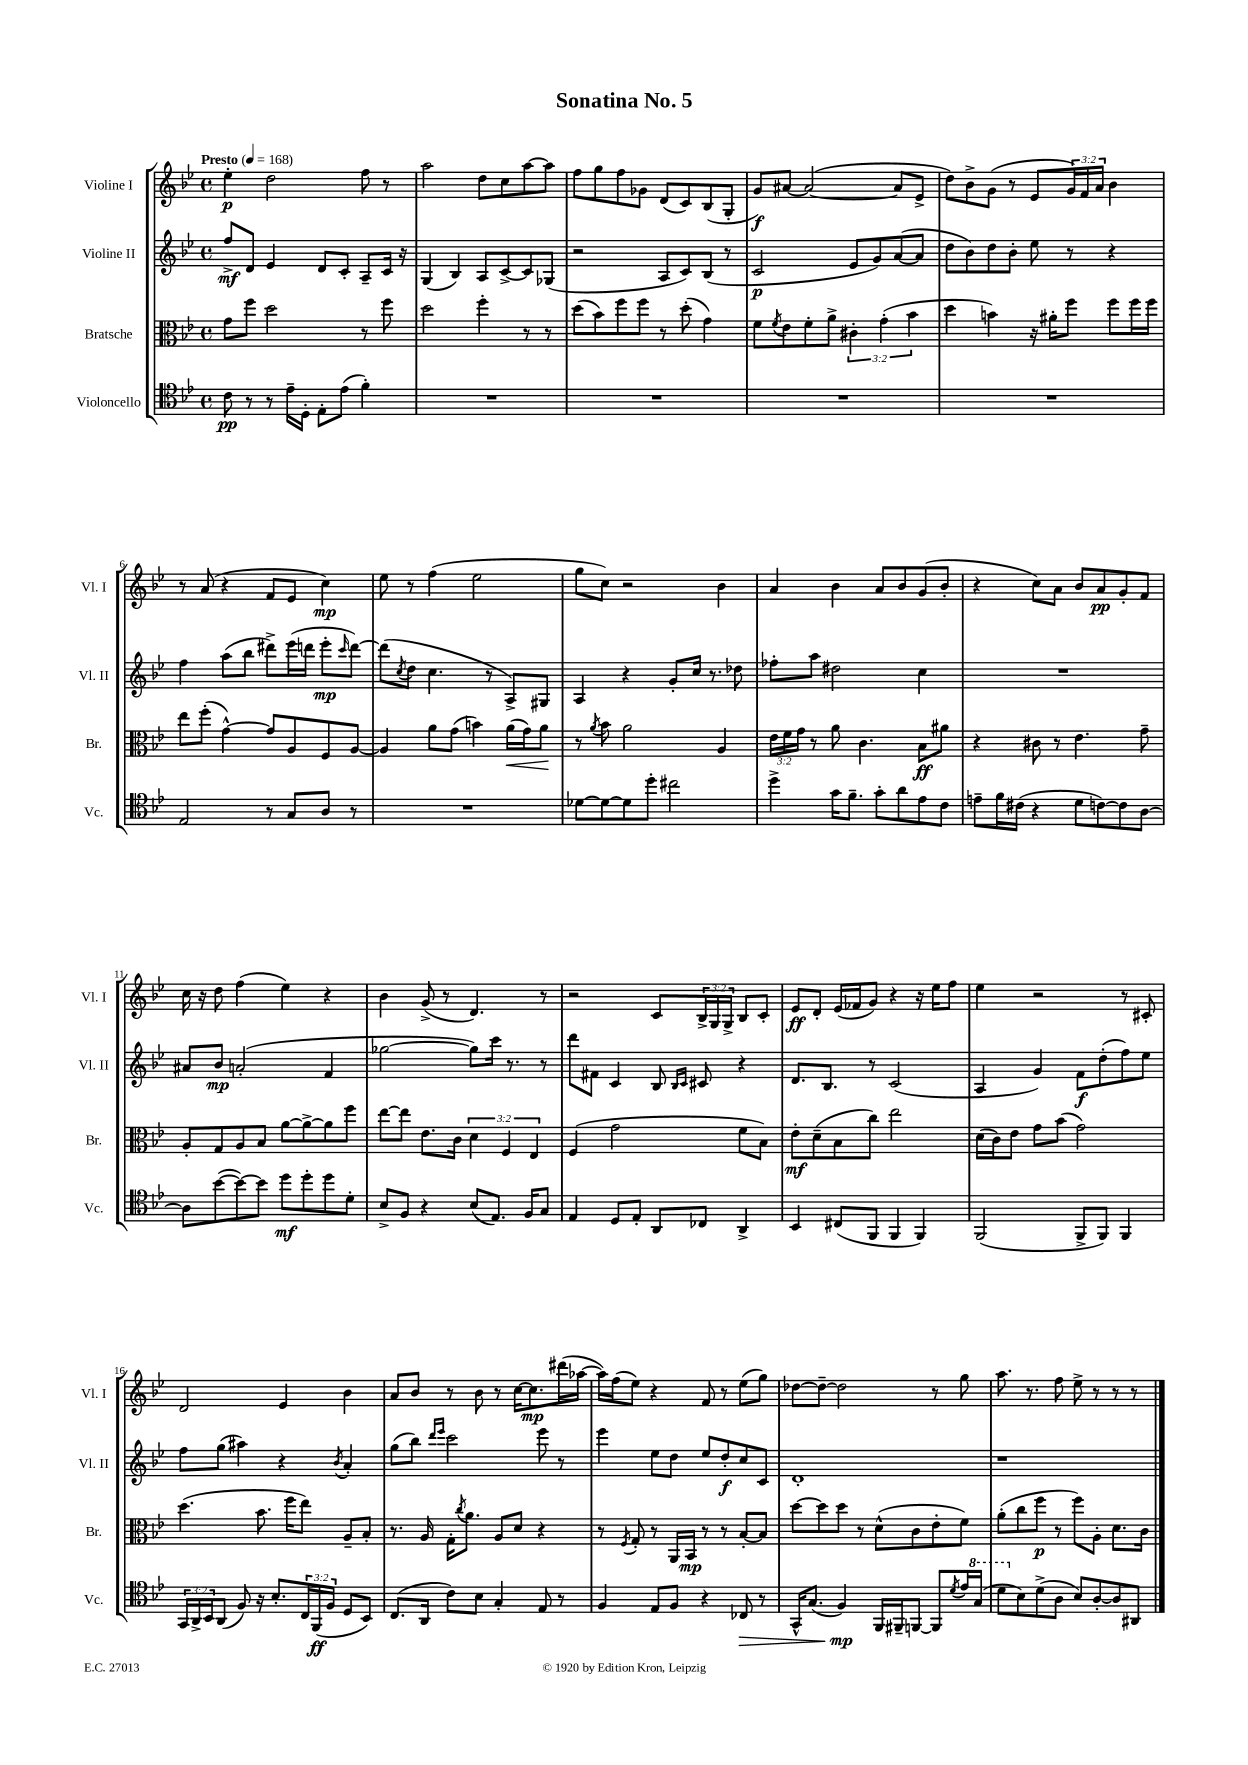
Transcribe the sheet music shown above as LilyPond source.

\header { title = "Sonatina No. 5" }
<<
\new StaffGroup <<
\new Staff = "s0" \with { instrumentName = "Violine I" shortInstrumentName = "Vl. I" } {
    \clef treble \key bes \major \defaultTimeSignature \time 4/4 \override Staff.TupletNumber.text = #tuplet-number::calc-fraction-text \tempo "Presto" 4 = 168
    ees''4-.\p d''2 f''8 r8 |
    a''2 d''8 c''8 a''8~ a''8 |
    f''8 g''8 f''8 ges'8 d'8( c'8) bes8( g8-. |
    g'8\f) ais'8~ ais'2~( ais'8 ees'8-> |
    d''8) bes'8-> g'8( r8 ees'8 \tuplet 3/2 { g'16) f'16 a'16 } bes'4 |
    r8 a'8( r4 f'8 ees'8 c''4\mp) |
    ees''8 r8 f''4( ees''2 |
    g''8 c''8) r2 bes'4 |
    a'4 bes'4 a'8 bes'8 g'8( bes'8-. |
    r4 c''8) a'8 bes'8 a'8\pp g'8-. f'8 |
    c''16 r16 d''8 f''4( ees''4) r4 |
    bes'4 g'8->( r8 d'4.) r8 |
    r2 c'8 \tuplet 3/2 { bes16-> g16 g16-> } bes8 c'8-. |
    ees'8\ff d'8-. ees'16( fes'16 g'8) r4 r16 ees''16 f''8 |
    ees''4 r2 r8 cis'8-. |
    d'2 ees'4 bes'4 |
    a'8 bes'8 r8 bes'8 r8 c''16~ c''8.\mp dis'''16( aes''16~ |
    aes''16) f''16( ees''8) r4 f'8 r8 ees''8( g''8) |
    des''8~ des''8~-- des''2 r8 g''8 |
    a''8. r8. f''8 ees''8-> r8 r8 r8 \bar "|." |
}
\new Staff = "s1" \with { instrumentName = "Violine II" shortInstrumentName = "Vl. II" } {
    \clef treble \key bes \major \defaultTimeSignature \time 4/4
    f''8->\mf d'8 ees'4 d'8 c'8-. a8-- c'16 r16 |
    g4( bes4) a8 c'8~-> c'8 ges8( |
    r2 a8 c'8) bes8( r8 |
    c'2\p ees'8 g'8) a'8~( a'8 |
    d''8 bes'8) d''8 bes'8-. ees''8 r8 r4 |
    f''4 a''8( bes''8 dis'''8->) ees'''16( d'''16 ees'''8-.\mp \grace { c'''16 } d'''8~) |
    d'''8( \acciaccatura { c''8 } d''8 c''4. r8 a8->) gis8 |
    a4 r4 g'8-. c''16 r8. des''8 |
    fes''8-. a''8 dis''2 c''4 |
    R1 |
    ais'8 bes'8\mp a'2-.( f'4 |
    ges''2~ ges''8) c'''16 r8. r8 |
    d'''8 fis'8 c'4 bes8 \grace { bes16 c'16 } cis'8 r4 |
    d'8. bes8. r8 c'2( |
    a4 g'4) f'8\f d''8-.( f''8) ees''8 |
    f''8 g''8( ais''4) r4 \acciaccatura { bes'8 } a'4-. |
    g''8( bes''8) \grace { d'''16 ees'''16 } c'''2 ees'''8 r8 |
    ees'''4 ees''8 d''8 ees''8 d''8-.\f c''8 c'8 |
    d'1-. |
    r1 \bar "|." |
}
\new Staff = "s2" \with { instrumentName = "Bratsche" shortInstrumentName = "Br." } {
    \clef alto \key bes \major \defaultTimeSignature \time 4/4 \override Staff.TupletNumber.text = #tuplet-number::calc-fraction-text
    g'8 f''8 d''2 r8 f''8 |
    d''2 f''4-. r8 r8 |
    d''8( bes'8) f''8 f''8 r8 d''8-.( g'4) |
    f'8 \acciaccatura { f'8 } ees'8 f'8-. a'8-> \tuplet 3/2 { cis'4-. g'4-.( bes'4 } |
    d''4 b'4) r16 ais'16-. f''8 f''8 f''16 f''16 |
    ees''8 f''8-.( g'4~-^) g'8 a8 f8 a8~ |
    a4 a'8 g'8( b'4) a'16\<( g'16) a'8\! |
    r8 \acciaccatura { a'8 } bes'8 a'2 a4 |
    \tuplet 3/2 { ees'16 f'16 g'16 } r8 a'8 c'4. bes8\ff ais'8 |
    r4 cis'8 r8 ees'4. g'8-- |
    a8-. g8 a8 bes8 a'8~ a'8~-> a'8 f''8 |
    ees''8~ ees''8 ees'8. c'16 \tuplet 3/2 { d'4 f4 ees4 } |
    f4( g'2 f'8 bes8) |
    ees'8-.\mf d'8--( bes8 c''8) ees''2 |
    d'16( c'16) ees'8 g'8 bes'8( g'2) |
    d''4.( bes'8. f''16 ees''8) a8-- bes8-. |
    r8. a16 g16-. \acciaccatura { c''8 } a'8. a8 d'8 r4 |
    r8 \acciaccatura { f8 } g8-. r8 a,16 bes,16\mp r8 r8 bes8~-. bes8 |
    d''8~ d''8 d''8 r8 d'8-^( c'8 ees'8-. f'8) |
    a'8-.( c''8 f''8\p r8 f''8) a8-. d'8. c'16 \bar "|." |
}
\new Staff = "s3" \with { instrumentName = "Violoncello" shortInstrumentName = "Vc." } {
    \clef tenor \key bes \major \defaultTimeSignature \time 4/4 \override Staff.TupletNumber.text = #tuplet-number::calc-fraction-text
    c'8\pp r8 r8 ees'16-- d16-. ees8-. ees'8( f'4-.) |
    R1 |
    R1 |
    R1 |
    R1 |
    ees2 r8 g8 a8 r8 |
    R1 |
    des'8~ des'8~ des'8 d''8-. cis''2 |
    d''4-> g'16 f'8.-- g'8-. a'8 ees'8 c'8 |
    e'8-- f'16 cis'16( r4 d'8 c'8~) c'8 a8~ |
    a8 bes'8~( bes'8~) bes'8 d''8\mf d''8-. d''8 d'8-. |
    bes8-> f8 r4 bes8( ees8.) f16 g8 |
    ees4 d8 ees8-. a,8 ces8 a,4-> |
    bes,4 cis8( f,8 f,4 f,4) |
    f,2( f,8-> f,8) f,4 |
    \tuplet 3/2 { g,16 a,16-> bes,16 } a,8( f8) r16 bes8.-. \tuplet 3/2 { c16 f,16\ff( f16 } d8 bes,8) |
    c8.( a,16 c'8) bes8 g4-. ees8 r8 |
    f4 ees8 f8 r4 ces8\> r8 |
    g,16-^ g8.( f4\mp\!) f,16 fis,16-- f,8~ f,8 \acciaccatura { d'8 } ees'16 \ottava #1 g'16( |
    d''8 \ottava #0 bes8) d'8->( a8 bes8) a8~-. a8 ais,8 \bar "|." |
}
>>
>>
